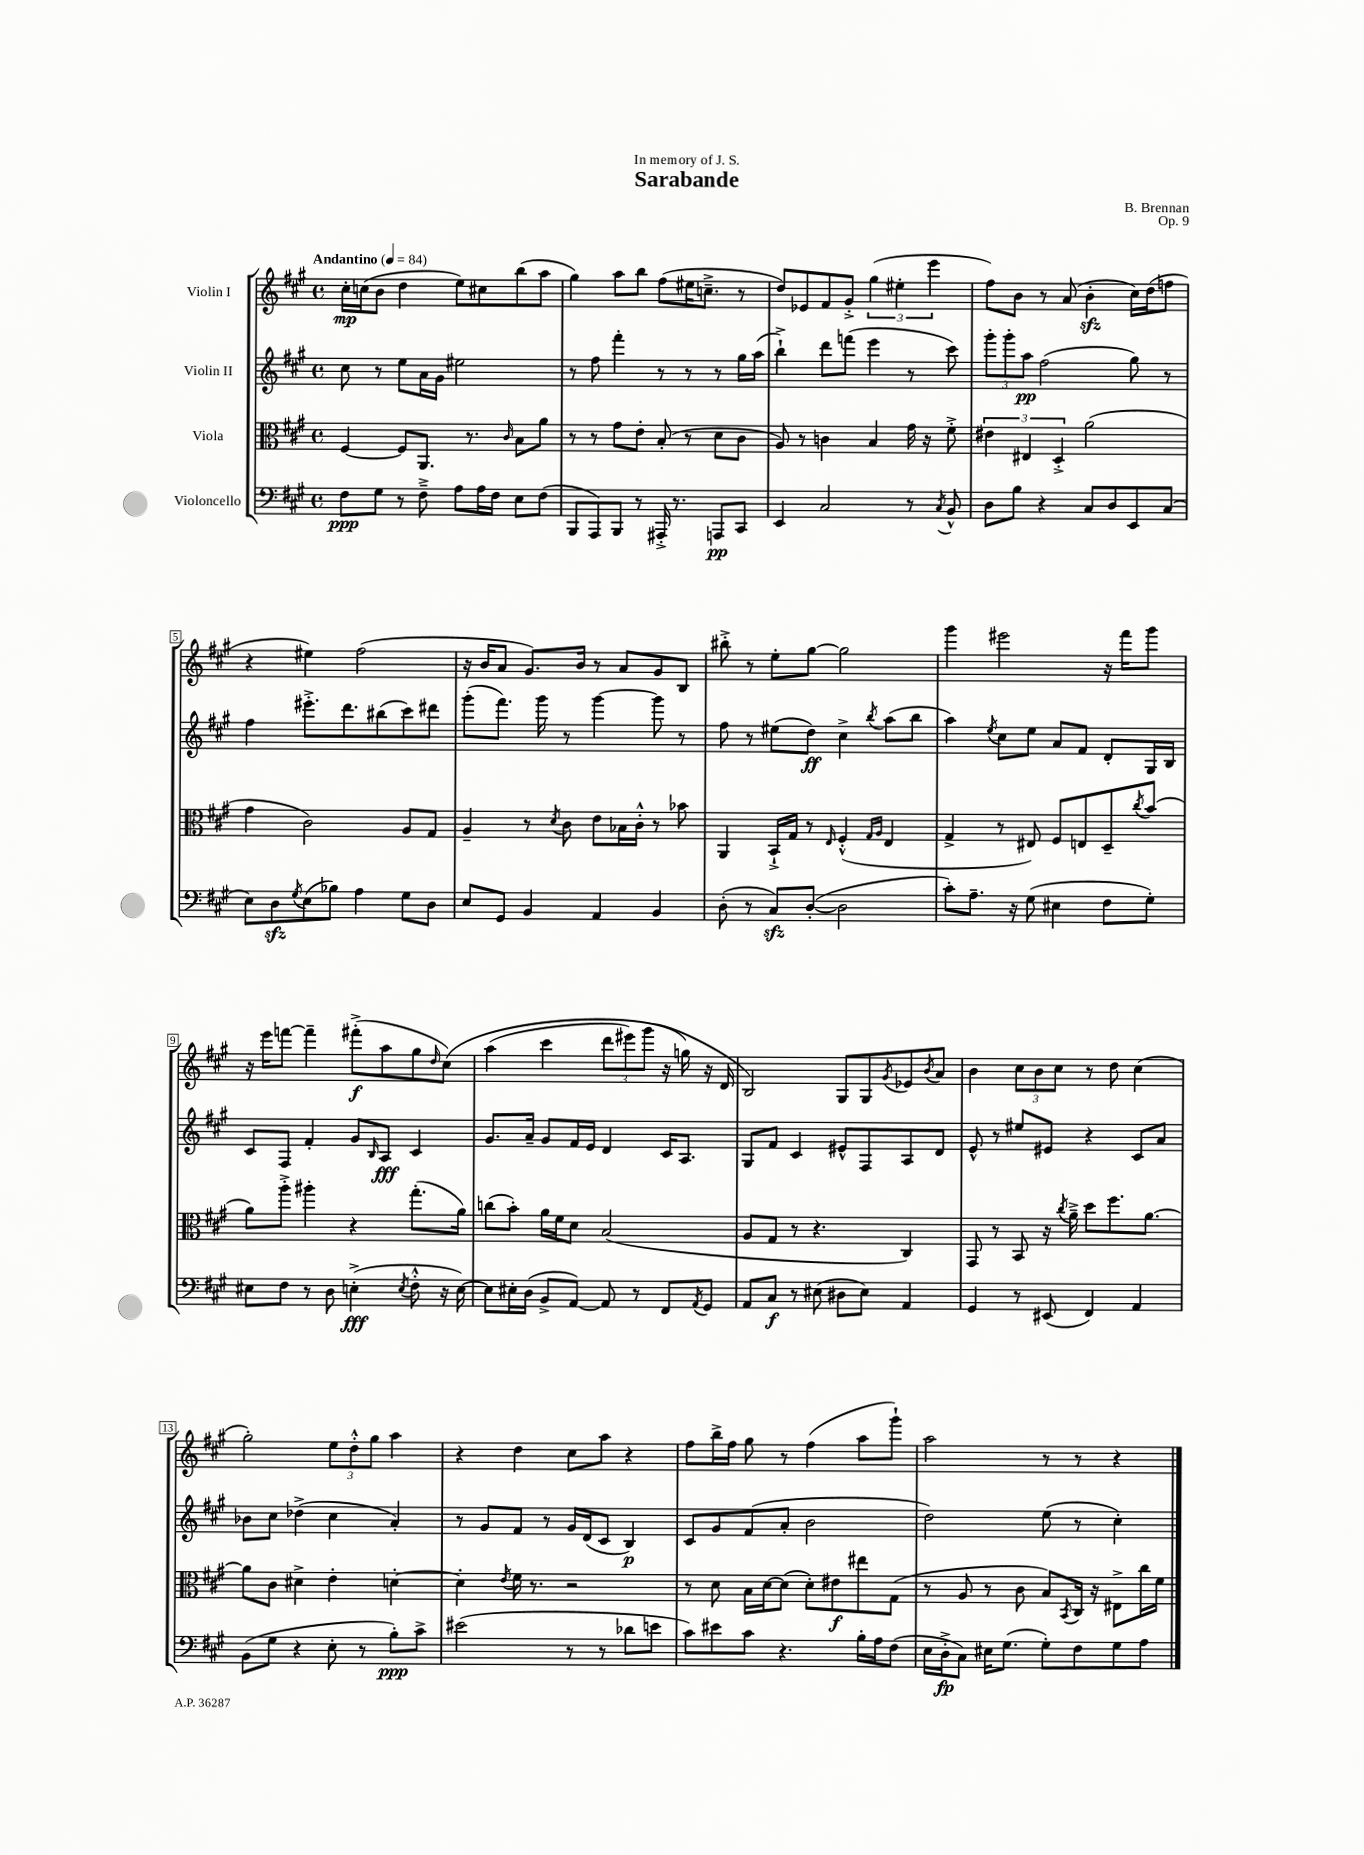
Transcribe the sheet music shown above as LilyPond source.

\header { title = "Sarabande" composer = "B. Brennan" dedication = "In memory of J. S." opus = "Op. 9" }
<<
\new StaffGroup <<
\new Staff = "s0" \with { instrumentName = "Violin I" } {
    \clef treble \key a \major \defaultTimeSignature \time 4/4 \tempo "Andantino" 4 = 84
    cis''16-.\mp c''16( b'8 d''4 e''8) cis''8 b''8( a''8 |
    gis''4) a''8 b''8 fis''8( eis''16 c''8.---> r8 |
    d''8) ees'8 fis'8 gis'8-.-> \tuplet 3/2 { gis''4( eis''4-. e'''4 } |
    fis''8) b'8 r8 a'8( b'4-.\sfz cis''16) d''16( f''8 |
    r4 eis''4) fis''2( |
    r16 b'16 a'8 gis'8.) b'16 r8 a'8 gis'8 b8 |
    bis''8-.-> r8 e''8-. gis''8~ gis''2 |
    gis'''4 eis'''2 r16 fis'''16 gis'''8 |
    r16 e'''16 f'''8~ f'''4-- fis'''8-.->\f( a''8 gis''8 \grace { d''16 } cis''8)\( |
    a''4( cis'''4 \tuplet 3/2 { d'''8 eis'''8) gis'''8( } r16 g''16\) r16 d'16 |
    b2) gis8 gis8 \acciaccatura { gis'8 } ees'8 \acciaccatura { b'8 } a'8 |
    b'4 \tuplet 3/2 { cis''8 b'8 cis''8 } r8 d''8 cis''4( |
    gis''2-.) \tuplet 3/2 { e''8 d''8-.-^ gis''8 } a''4 |
    r4 d''4 cis''8 a''8 r4 |
    fis''8 b''16-> fis''16 gis''8 r8 fis''4( a''8 gis'''8-!) |
    a''2 r8 r8 r4 \bar "|." |
}
\new Staff = "s1" \with { instrumentName = "Violin II" } {
    \clef treble \key a \major \defaultTimeSignature \time 4/4
    cis''8 r8 e''8 a'16 gis'16 eis''2 |
    r8 fis''8 fis'''4-. r8 r8 r8 gis''16 a''16( |
    b''4-!->) d'''8 f'''8( e'''4 r8 cis'''8) |
    \tuplet 3/2 { gis'''8-. gis'''8-. a''8\pp } fis''2( gis''8) r8 |
    fis''4 eis'''8.-.-> d'''8. bis''8( cis'''8) dis'''8 |
    gis'''8-.( fis'''8.) gis'''16 r8 gis'''4~ gis'''8 r8 |
    fis''8 r8 eis''8( d''8\ff) cis''4-> \acciaccatura { b''8 } a''8( b''8 |
    a''4) \acciaccatura { e''8 } cis''8 e''8 a'8 fis'8 d'8-. gis16 b16 |
    cis'8 fis8 fis'4-. gis'8 \grace { b16 } a8\fff cis'4 |
    gis'8. a'16-- gis'8 fis'16 e'16 d'4 cis'16 a8. |
    gis8 fis'8 cis'4 eis'8-^ fis8 a8 d'8 |
    e'8-^ r8 eis''8 eis'8 r4 cis'8 a'8 |
    bes'8 cis''8 des''4->( cis''4 a'4-.) |
    r8 gis'8 fis'8 r8 gis'16 d'16( cis'8 b4\p) |
    cis'8 gis'8 fis'8( a'8-. b'2 |
    d''2) e''8( r8 cis''4-.) \bar "|." |
}
\new Staff = "s2" \with { instrumentName = "Viola" } {
    \clef alto \key a \major \defaultTimeSignature \time 4/4
    fis4~ fis8 a,8. r8. \grace { cis'16 } b8 a'8 |
    r8 r8 gis'8 e'8-. b8-.( r8 d'8 cis'8 |
    a8) r8 c'4 b4 gis'16 r16 fis'8-.-> |
    \tuplet 3/2 { eis'4 eis4 d4-.-> } a'2( |
    gis'4 cis'2) a8 gis8 |
    a4-- r8 \acciaccatura { d'8 } cis'8 e'8 bes16 cis'16-.-^ r8 bes'8 |
    a,4 b,16-!-> gis16 r8 \grace { e16 } fis4-.-^( \grace { gis16 a16 } e4 |
    gis4-> r8 eis8) fis8 e8 d8-- \acciaccatura { cis''8 } b'8( |
    a'8) a''8-.-> ais''4-. r4 gis''8.-.( a'16) |
    c''8( b'8-.) a'16 fis'16 d'8 b2( |
    a8 gis8 r8 r4. cis4) |
    gis,8 r8 b,8 r16 \acciaccatura { cis''8 } a'16---> d''8 fis''8. a'8.~ |
    a'8 cis'8 dis'4-> e'4-. d'4~-. |
    d'4-. \acciaccatura { e'8 } fis'16 r8. r2 |
    r8 d'8 b16 d'16~ d'8( d'8-.) eis'8\f eis''8 gis8( |
    r8 a8 r8 cis'8 b8) \acciaccatura { b,8 } cis16 r16 eis8-> cis''16 fis'16 \bar "|." |
}
\new Staff = "s3" \with { instrumentName = "Violoncello" } {
    \clef bass \key a \major \defaultTimeSignature \time 4/4
    fis8\ppp gis8 r8 fis8---> a8 a16 fis16 e8 fis8( |
    b,,8 a,,8) b,,8 r8 ais,,16-.-> r8. a,,8\pp cis,8 |
    e,4 cis2 r8 \acciaccatura { cis8 } b,8-^ |
    d8 b8 r4 cis8 d8 e,8 cis8( |
    e8) d8\sfz \acciaccatura { gis8 } e8( bes8) a4 gis8 d8 |
    e8 gis,8 b,4 a,4 b,4 |
    d8-.( r8 cis8\sfz) d8~-.( d2 |
    cis'8-.) a8.-- r16 gis8( eis4 fis8 gis8-.) |
    eis8 fis8 r8 d8 e4-.->\fff( \acciaccatura { e8 } fis8-.-^ r16 e16~) |
    e8 eis16-. d16( b,8-> a,8~) a,8 r8 fis,8 \acciaccatura { a,8 } gis,8 |
    a,8 cis8\f r8 eis8( dis8 eis8) a,4 |
    gis,4 r8 eis,8( fis,4) a,4 |
    b,8( gis8 r4 e8-. r8 b8-.\ppp) cis'8-> |
    eis'2( r8 r8 des'8 e'8 |
    cis'8) eis'8 cis'8 r4. b16-. a16 fis8( |
    e16 d16-.->\fp cis8) eis16 gis8.( gis8-.) fis8 gis8 a8 \bar "|." |
}
>>
>>
\layout { \context { \Score \override BarNumber.stencil = #(make-stencil-boxer 0.1 0.3 ly:text-interface::print) } }
